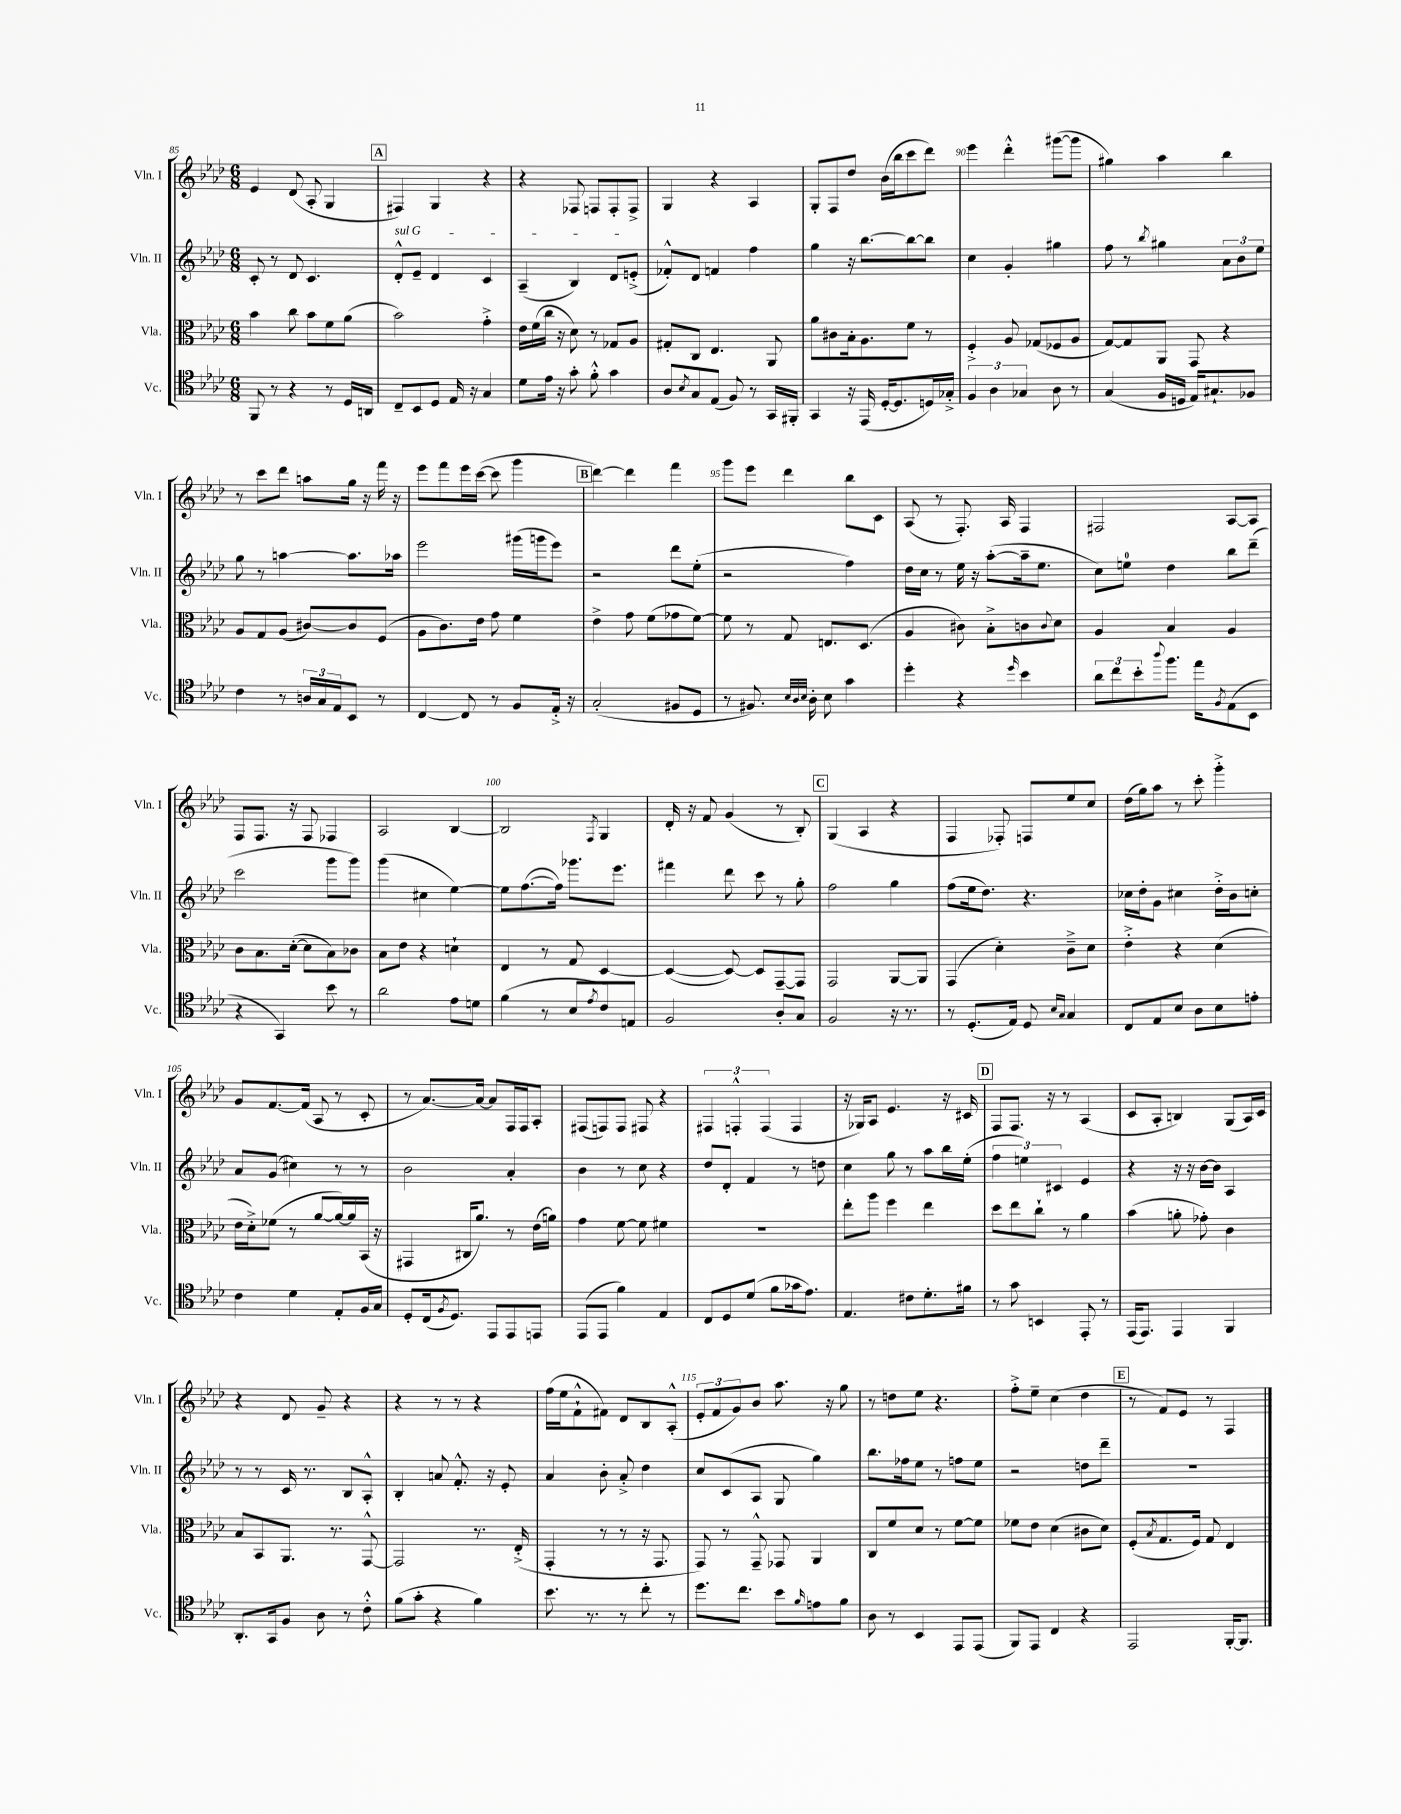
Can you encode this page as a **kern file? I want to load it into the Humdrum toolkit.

**kern	**kern	**kern	**kern
*staff4	*staff3	*staff2	*staff1
*clefC4	*clefC3	*clefG2	*clefG2
*k[b-e-a-d-]	*k[b-e-a-d-]	*k[b-e-a-d-]	*k[b-e-a-d-]
*M6/8	*M6/8	*M6/8	*M6/8
8FF/	4b-\	8c'/	4e-/
8r	.	8r	.
4r	8cc\	8d-/	(8d-/
.	8b-\L	4.c/	8A-'/
8r	8f\	.	4G/
16D-/LL	(8a-\J	.	.
16AA/JJ	.	.	.
=	=	=	=
8C~/L	2b-\)	8d-'^^/L	4F#/)
8BB-/	.	8e-~/J	.
8D-/J	.	4d-/	4G/
16E-/	.	.	.
16r	.	.	.
4G/	4g'^\	4c/	4r
=	=	=	=
8d-\L	16e-\LL	(4A-~/	4r
.	(16f\	.	.
16e-\Jk	16cc\JJ	.	.
16r	16r	.	.
8g'\	8d-\)	4B-/)	8F-/
8f'^^\	8r	.	8F/L
4g\	8G-/L	8d-/L	8F'/
.	8A-/J	(8e'^/J	8F^/J
=	=	=	=
8A-/L	8G#'/L	8f-'^^/L)	4G/
8qB-/	.	.	.
8G/	8C/J	8d-/J	.
(8E-/J	4.E-/	4f/	4r
8F/)	.	.	.
8r	.	4ff\	4A-/
16GG/LL	8AA-/	.	.
16FF#'/JJ	.	.	.
=	=	=	=
4GG/	8a-\L	4gg\	8G'/L
.	8c#\	.	8F/
16r	16B-'\k	16r	8dd-/J
(16EE-/	8.A-\	[8.bb-\L	.
[16D-'/LK	.	.	(16b-\LL
8.D-/]	.	.	16bb-\J
.	8f\J	8bb-\_	8ccc\
16D/L)	8r	8bb-\]J	8ddd-\J)
16G-'^/JJ	.	.	.
=	=	=	=
6F/	4F'^/	4cc\	4eee-\
6A-\	.	.	.
.	8A-/	4g'/	4ddd-'^^\
6G-/	.	.	.
.	(8G-/L	.	.
8A-\	8F-/	4gg#\	([8ggg#\L
8r	8A-/J	.	8ggg#\]J
=	=	=	=
(4G/	[8G/L)	8ff\	4gg#\)
.	8G/]	8r	.
.	.	8qbb-/	.
16F/LL	8AA-/J	4gg#\	4aa-\
16D/JJ	.	.	.
16E-/LK)	8GG/	.	.
8.G#`/	.	.	.
.	4r	12a-\L	4bb-\
.	.	12b-\	.
8F-/J	.	.	.
.	.	12ee-\J	.
=	=	=	=
4c\	8A-/L	8gg\	8r
.	8G/	8r	8ccc\L
8r	(8A-/J	[4aa\	8ddd-\J
24A/LL	[8c#/L)	.	8aa\L
24G/	.	.	.
24E-/J	.	.	.
8BB-/J	8c#/]	8.aa\]L	16gg\Jk
.	.	.	16r
8r	(8F/J	.	16fff\
.	.	16aa-\Jk	16r
=	=	=	=
[4C/	8A-\L	2eee-\	8eee-\L
.	8.c\)	.	8fff\
8C/]	.	.	16eee-\L
.	16e-\Jk	.	([16ccc\JJ
8r	8g\	.	8ccc\]
8F/L	4f\	(16ggg#\LL	4ggg\
.	.	16ggg\J	.
16E-'^/Jk	.	8eee-\J)	.
16r	.	.	.
=	=	=	=
(2G'/	4e-^\	2r	[4ddd-\)
.	8g\	.	4ddd-\]
.	(8f\L	.	.
8F#/L	8g-\	8ddd-\L	4fff\
8D-/J	[8f\J)	(8ee-'\J	.
=	=	=	=
8r	8f\]	2r	8ggg\L
8.F#/)	8r	.	8eee-\J
.	8G/	.	4ddd-\
32qqB-/LLL	.	.	.
32qqA-/	.	.	.
32qqB-/JJJ	.	.	.
16A-'\	.	.	.
8B-\	8.E/L	.	.
4g\	.	4ff\)	8bb-\L
.	(8.D-/J	.	.
.	.	.	8c\J
=	=	=	=
4dd-'\	4A-/	16dd-\LL	(8A-/
.	.	16cc\JJ	.
.	.	8r	8r
4r	8c#\)	16ee-\	8.F'/)
.	.	16r	.
.	8B-'^\L	([8aa-'\L	.
.	.	.	16A-/
16qqdd-/	.	.	.
4b-\	8c\	16aa-~\]k	4F/
.	.	8.ee-\J	.
.	8qqc/	.	.
.	8d-\J	.	.
=	=	=	=
12a-\L	4A-/	8cc\L)	2F#/
12cc\	.	.	.
.	.	8ee\J	.
12b-'\	.	.	.
8qqaa-/	.	.	.
8.ff\J	4B-/	4dd-\	.
16ee-\LK	.	.	.
8qF/	.	.	.
(8E-\	4A-/	8bb-\L	[8A-/L
8BB-\J	.	(8ddd-~\J	8A-/]J
=	=	=	=
4r	8c\L	2ccc\	8F/L
.	8.B-\	.	8.F/J
4GG/)	.	.	.
.	([16d-'\Jk	.	16r
.	8d-\]L	.	8F/
8b-\	8B-\)	8ggg\L	4F-/
8r	8c-\J	8ggg\J)	.
=	=	=	=
2a-\	8B-\L	(4ggg\	2A-/
.	8e-\J	.	.
.	4r	4cc#\	.
8e-\L	4d`\	[4ee-\)	[4B-/
8d\J	.	.	.
=	=	=	=
(4f\	4E-/	8ee-\]L	2B-/]
.	.	([8.ff\	.
8r	8r	.	.
.	.	16ff\]Jk)	.
8B-/L	8G/	8.ggg-\L	.
8qe-/	.	.	8qF/
8c/)	[4D-/	.	4G/
.	.	8.eee-\J	.
8E/J	.	.	.
=	=	=	=
2F/	(4D-/_	4fff#\	16d-'/
.	.	.	16r
.	.	.	8f/
.	8D-/_)	8ddd-\	(4g/
.	8D-/]L	8ccc\	.
8A-'/L	[8GG~/	8r	8r
8G/J	8GG/]J	8gg'\	8B-'/)
=	=	=	=
2F/	2GG/	2ff\	(4G/
.	.	.	4A-/
16r	[8AA-/L	4gg\	4r
8.r	.	.	.
.	8AA-/]J	.	.
=	=	=	=
8r	(4GG/	(8ff\L	4F/
(8.D-'/L	.	16ee-\k	.
.	.	8.dd-\J)	.
.	4d-'\)	.	8F-'/)
16E-/Jk)	.	.	.
8D-/	.	4.r	8F/L
16qqB-/LL	.	.	.
16qqG/JJ	.	.	.
4G/	8c~^\L	.	8ee-/
.	8d-\J	.	8cc/J
=	=	=	=
8C/L	4e-'^\	16cc-\LL	(16dd-\LL
.	.	16dd-'\J	16gg\J)
8E-/	.	8g\J	8aa-\J
8B-/J	4r	4cc#\	8r
8A-\L	.	.	8ccc'\
8B-\	(4d-\	16dd-'^\LL	4ggg'^\
.	.	16b-\J	.
8e'\J	.	8cc'\J	.
=	=	=	=
4c\	16e-\LL	8a-/L	8g/L
.	16d-'^\J)	.	.
.	(8f-\J	(8g/J	[8.f/
4d-\	8r	4cc#\)	.
.	.	.	(16f/]Jk
.	[8a-/L	.	8A-/
8E-'/L	16a-/_L)	8r	8r
.	16a-/]	.	.
16F/L	(16BB-/JJ	8r	8c'/
16G/JJ	16r	.	.
=	=	=	=
8D-'/L	4GG#/	2b-\	8r
(16C/k	.	.	[8.a-/L)
8qF/	.	.	.
8.D-/J)	.	.	.
.	16C#/LK	.	.
.	8.a-/J)	.	16a-/_Jk
8EE-/L	.	.	8a-/]L
8EE-/	8r	4a-'/	16F/L
.	.	.	16F/J
8EE/J	(16e-\LL	.	8A-'/J
.	16a\JJ)	.	.
=	=	=	=
(8EE-/L	4g\	4b-\	(8F#/L
8EE-/J	.	.	8F/)
4f\)	[8f\	8r	8F/J
.	8f\]	8cc\	8F#/
4E-/	4f#\	4r	4r
=	=	=	=
8C/L	2.r	8dd-/L	6F#/
8D-/	.	8d-'/J	.
.	.	.	6F'^^/
(8d-/J	.	4f/	.
.	.	.	(6F/
8f\L	.	.	.
16g-\k	.	8r	4F/
8.e-\J)	.	.	.
.	.	8dd\	.
=	=	=	=
4.E-/	8ee-'\L	4cc\	16r
.	.	.	16G-/LK)
.	8aa-\J	.	8A-/J
.	4ff\	8gg\	4.e-/
8c#\L	.	8r	.
8.d-'\	4ee-\	8aa-\L	.
.	.	16bb-\L	16r
16f#\Jk	.	(16ee-'\JJ	16c#/
=	=	=	=
8r	8dd-\L	6ff\	8F/L
8g\	8ee-\	.	8.F/J
.	.	6ee\)	.
4BB/	8cc`\J	.	.
.	.	.	16r
.	.	6c#/	.
.	8r	.	8r
8EE-'/	4a-\	4e-/	(4A-/
8r	.	.	.
=	=	=	=
(16EE-/LK	(4b-\	4r	8c/L
8.EE-/J)	.	.	.
.	.	.	8A-'/J
4EE-/	8a'\	16r	4B/)
.	.	16r	.
.	8g-'\)	[16b-\LL	.
.	.	16b-\]JJ	.
4FF/	4c\	4A-/	(8G/L
.	.	.	16A-/L)
.	.	.	16c/JJ
=	=	=	=
8.AA-'/L	8B-/L	8r	4r
.	8BB-/	8r	.
16GG/k	.	.	.
8F/J	8.AA-/J	16c/	8d-/
.	.	8.r	.
8A-\	.	.	8g~/
.	8.r	.	.
8r	.	8B-/L	4r
8c'^^\	[8GG^^/	8A-'^^/J	.
=	=	=	=
(8f\L	2GG/]	4B-'/	4r
8g'\J	.	.	.
4r	.	8a/	8r
.	.	8.f'^^/	8r
4f\)	8.r	.	4r
.	.	16r	.
.	.	8e-'/	.
.	(16E-'^/	.	.
=	=	=	=
8.b-\	4GG'/	4a-/	(16ff\LL
.	.	.	16ee-\J
.	.	.	8f`^^\
8.r	.	.	.
.	8r	8b-'\	8f#\J)
8r	8r	8a-'^/	8d-/L
8cc'\	16r	4dd-\	8B-/
.	8.GG/	.	.
8r	.	.	(8A-'^^/J
=	=	=	=
8.dd-\L	8GG/)	8cc/L	12e-'/L
.	.	.	12f/
.	8r	(8c/	.
.	.	.	12g/)
8.cc\J	.	.	.
.	8GG~^^/	8A-/J	8b-/J
8b-\L	8GG-/	8G/	8.aa-\
16qqf/	.	.	.
8e\	4AA-/	4gg\)	.
.	.	.	16r
8f\J	.	.	8gg\
=	=	=	=
8A-\	8C/L	8.bb-\L	8r
8r	8f/	.	8dd\L
.	.	16ff-\k	.
4BB-/	8d-/J	8ee-\J	8ee-\J
.	8r	8r	4.r
8EE-/L	[8f\L	8ff\L	.
(8EE-/J	8f\]J	8ee-\J	.
=	=	=	=
8FF/L)	8f-\L	2r	8ff'^\L
8EE-/J	8e-\J	.	8ee-~\J
4C/	(4d-\	.	(4cc\
4r	8c#\L	8dd\L	4dd-\
.	8d-\J)	8ddd-~\J	.
=	=	=	=
2EE-/	(8F'/L	2.r	8r
.	8qB-/	.	.
.	8.G/	.	8f/L)
.	.	.	8e-/J
.	16F/Jk)	.	.
.	8G/	.	8r
[16FF'/LK	4E-/	.	4F/
8.FF/]J	.	.	.
==	==	==	==
*-	*-	*-	*-
